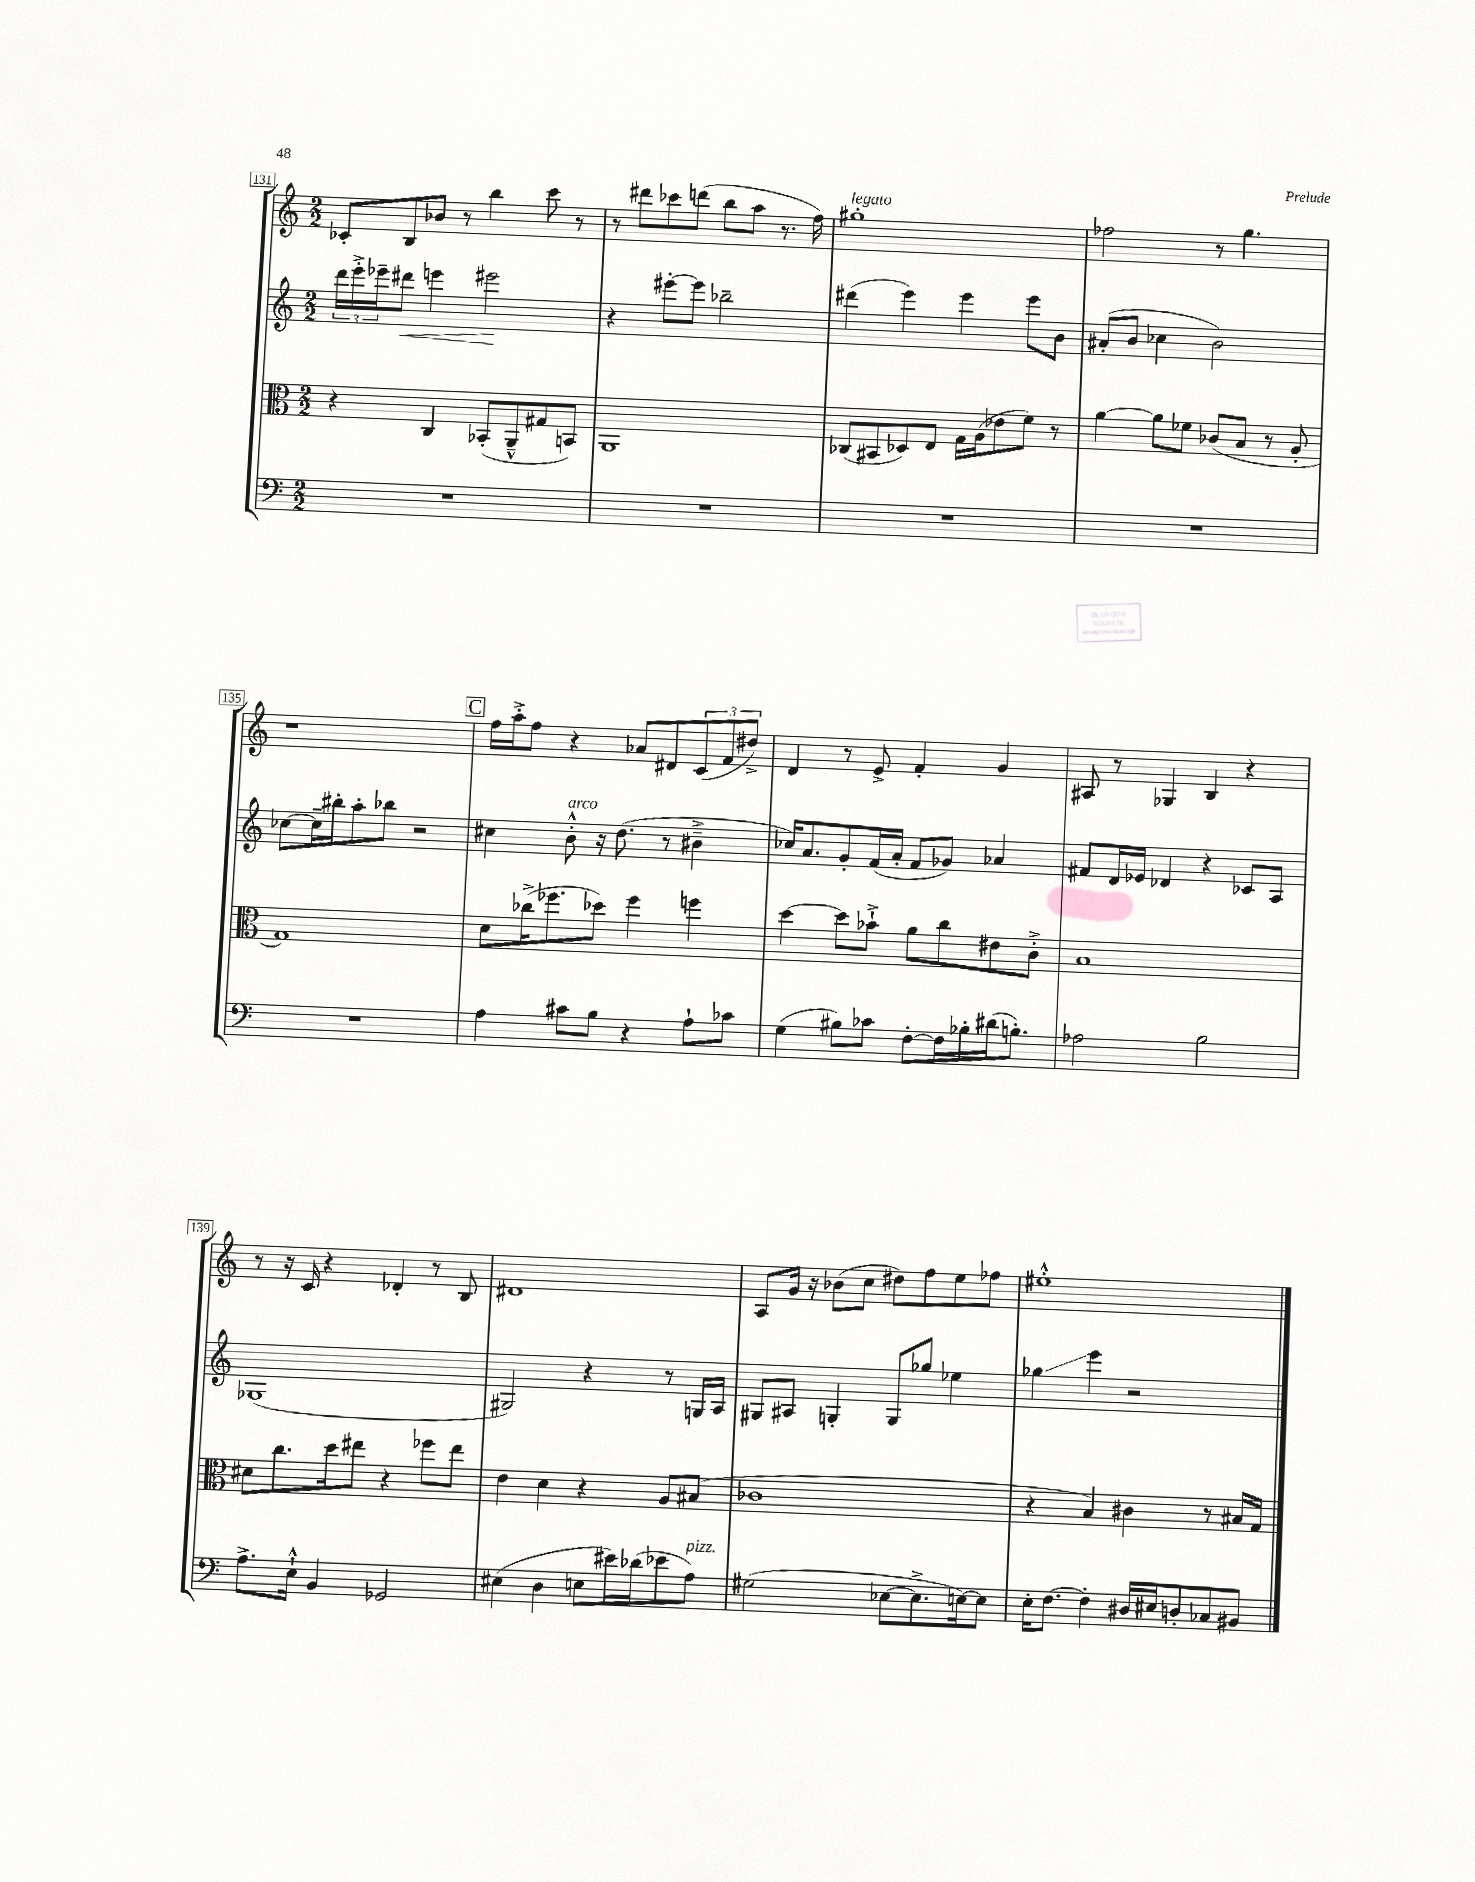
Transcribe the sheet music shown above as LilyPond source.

<<
\new StaffGroup <<
\new Staff = "s0" {
    \clef treble \key c \major \numericTimeSignature \time 2/2
    ces'8-. b8 bes'8 r8 b''4 c'''8 r8 |
    r8 dis'''8 ces'''8 d'''8( b''8 a''8 r8. f''16) |
    gis''1-.^\markup { \italic "legato" } |
    fes''2 r8 g''4. |
    r1 |
    \mark \markup { \box "C" } f''16 a''16-.-> f''8 r4 aes'8 dis'8 \tuplet 3/2 { c'8( f'8 dis''8->) } |
    d'4 r8 e'8-> f'4-. g'4 |
    ais8 r8 ges4 b4 r4 |
    r8 r16 c'16 r4 des'4-. r8 b8 |
    dis'1 |
    a8 g'16 r16 bes'8( c''8 dis''8) f''8 e''8 fes''8 |
    eis''1-.-^ \bar "|." |
}
\new Staff = "s1" {
    \clef treble \key c \major \numericTimeSignature \time 2/2
    \tuplet 3/2 { d'''16 e'''16-.-> ees'''16-- } dis'''8\< e'''4 eis'''2\! |
    r4 eis'''8~-. eis'''8 bes''2-- |
    dis'''4( e'''4) e'''4 e'''8 b'8 |
    ais'8-.( b'8 ces''4 b'2) |
    ces''8~ ces''16-- bis''16-. a''8-. bes''8 r2 |
    \mark \markup { \box "C" } cis''4 b'8-.-^^\markup { \italic "arco" } r16 d''8.( r8 bis'4---> |
    ces''16) a'8. g'8-. f'16( a'16-. f'8 ges'8) aes'4 |
    fis'8 d'16 ees'16 des'4 r4 ces'8 a8 |
    ges1( |
    gis2) r4 r8 g16 a16 |
    gis8 ais8 g4-. g8 ges''8 ees''4 |
    ges''4\glissando e'''4 r2 \bar "|." |
}
\new Staff = "s2" {
    \clef alto \key c \major \numericTimeSignature \time 2/2
    r4 c4 bes,8-.( a,8---^ gis8 b,8) |
    a,1 |
    ces8( bis,8 des8) e8 g16 a16( ees'8 f'8) r8 |
    a'4~ a'8 fes'8 ces'8( b8 r8 a8-. |
    g1) |
    \mark \markup { \box "C" } d'8 ces''16->( fes''8. des''8) fes''4 f''4 |
    d''4~ d''8 bes'8-!-> a'8 c''8 eis'8 c'8-.-> |
    b1 |
    dis'8 c''8. d''16 eis''8 r4 fes''8 eis''8 |
    e'4 d'4 r4 a8 bis8( |
    ces'1 |
    r4 b4) cis'4 r8 bis16 g16 \bar "|." |
}
\new Staff = "s3" {
    \clef bass \key c \major \numericTimeSignature \time 2/2
    R1 |
    R1 |
    R1 |
    R1 |
    R1 |
    \mark \markup { \box "C" } a4 cis'8 b8 r4 a8-! ces'8 |
    g4( bis8) ces'8 f8~-. f16 bes16-. dis'16( b8.-.) |
    aes2 b2 |
    a8.-> e16-!-^ b,4 ges,2 |
    eis4( d4 e8 eis'16) des'16( ees'8 a8^\markup { \italic "pizz." }) |
    gis2( ees8~ ees8.-> e16~) e8 |
    e16-. f8.~ f4-. dis16 eis16 d8-. ces8 bis,8 \bar "|." |
}
>>
>>
\layout { \context { \Score currentBarNumber = #131 \override BarNumber.stencil = #(make-stencil-boxer 0.1 0.3 ly:text-interface::print) } }
